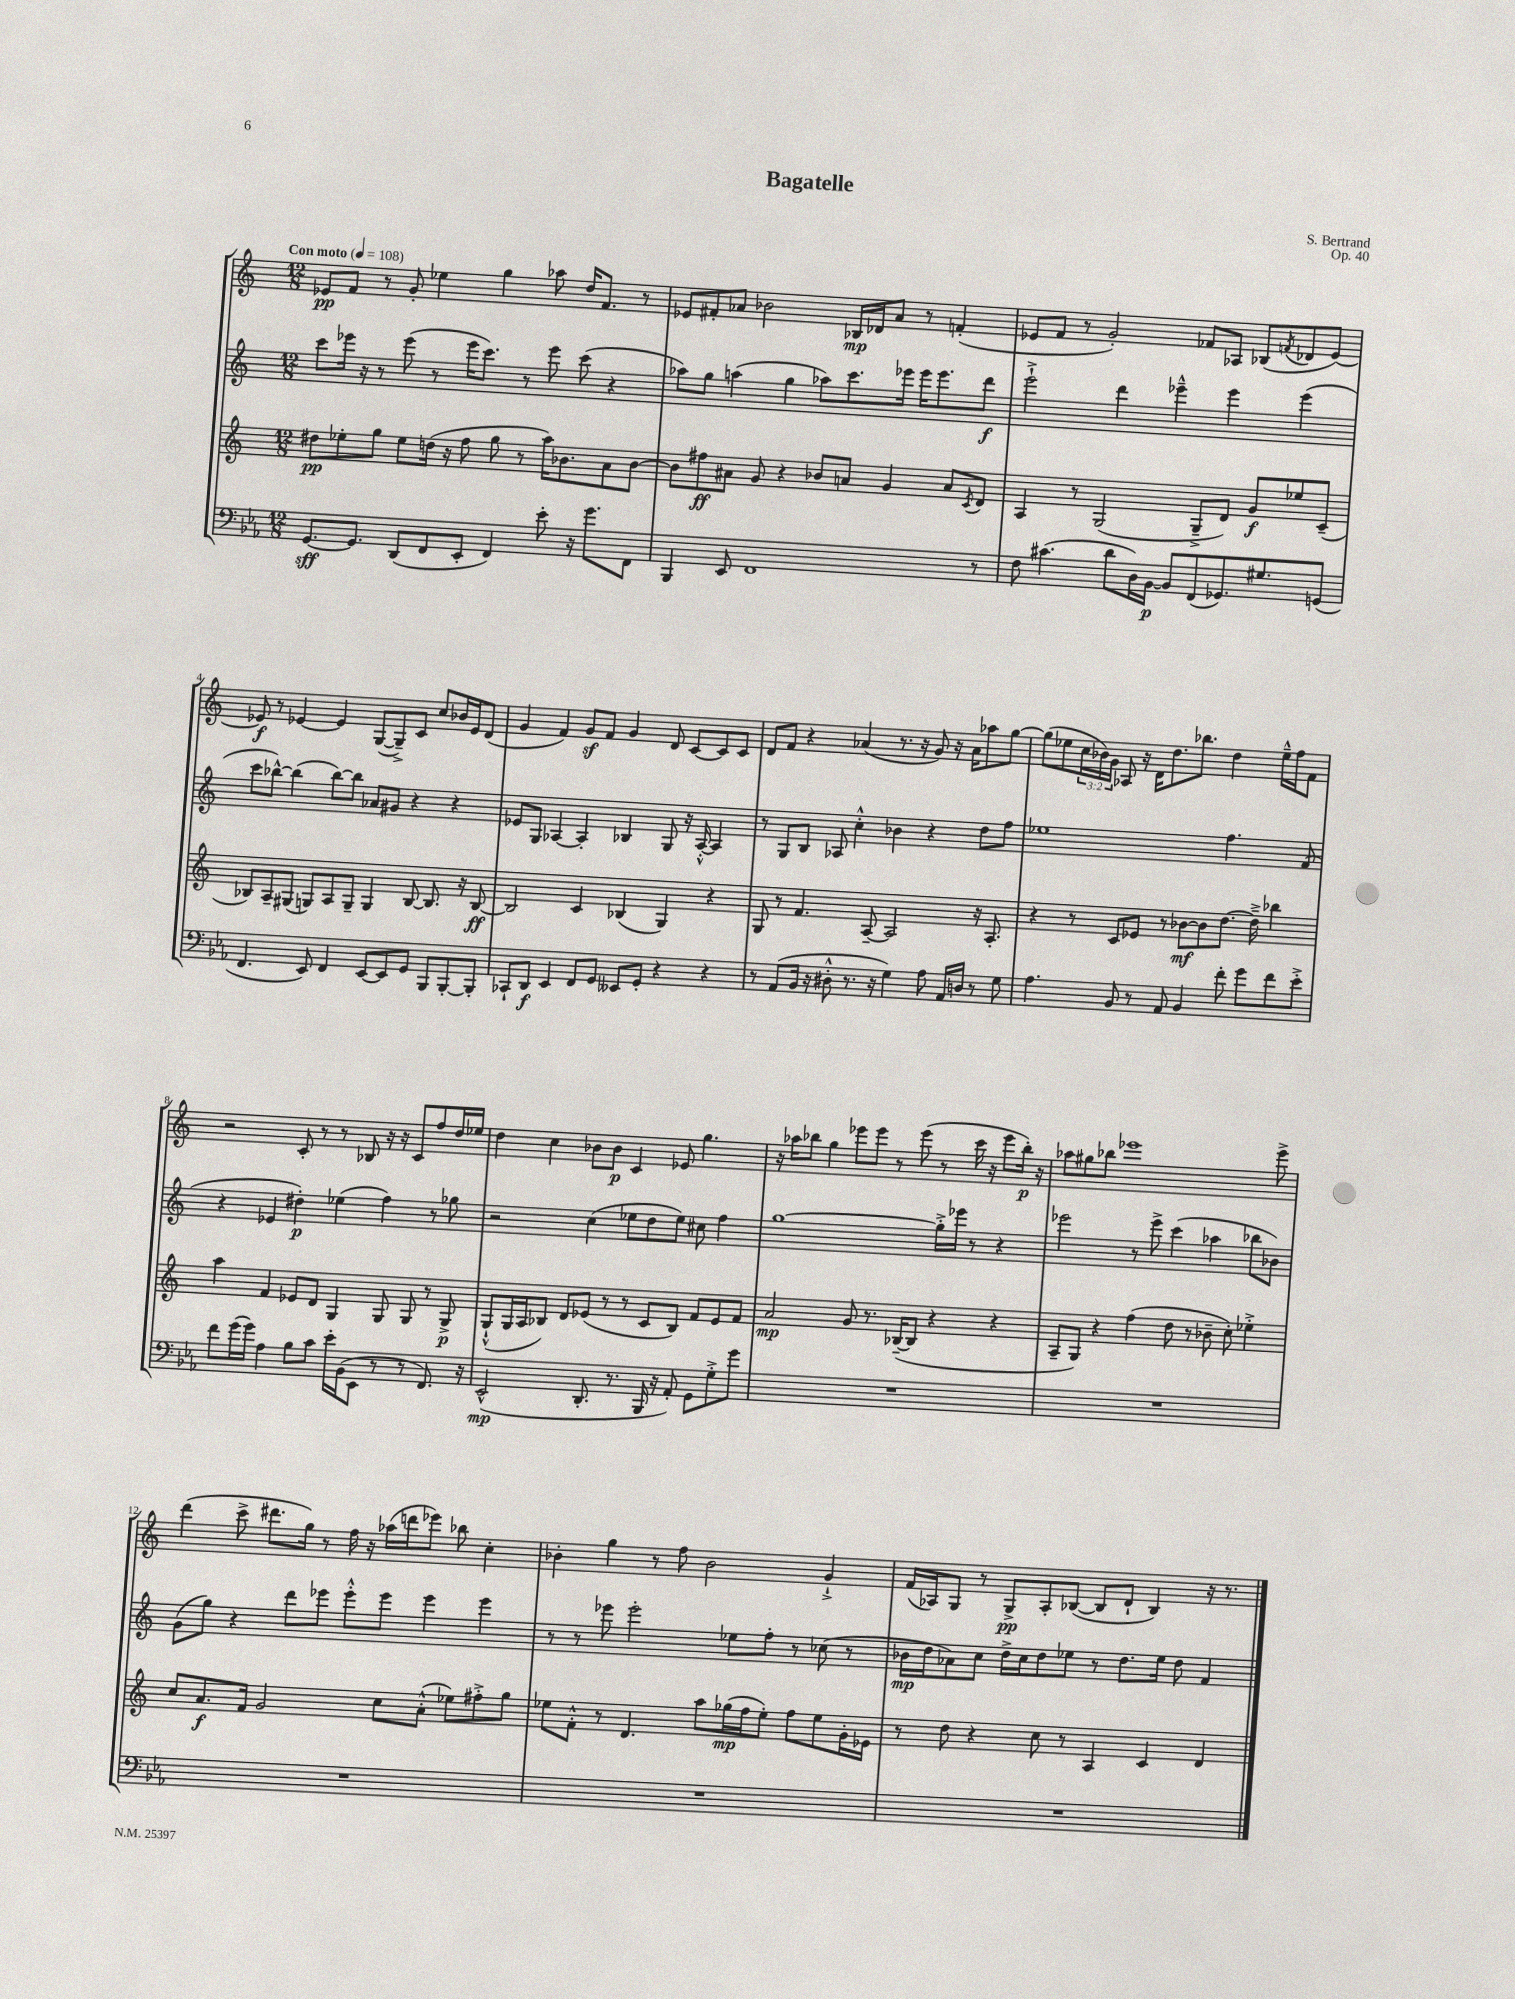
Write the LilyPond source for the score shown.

\header { title = "Bagatelle" composer = "S. Bertrand" opus = "Op. 40" }
<<
\new StaffGroup <<
\new Staff = "s0" {
    \clef treble \key c \major \numericTimeSignature \time 12/8 \override Staff.TupletNumber.text = #tuplet-number::calc-fraction-text \tempo "Con moto" 4 = 108
    ees'8\pp f'8 r8 g'8-. ees''4 g''4 aes''8 d''16 f'8. r8 |
    ees'8 fis'8-. aes'8 bes'2 bes16\mp des'16 aes'8 r8 f'4-.( |
    ees'8 f'8 r8 g'2-.) fes'8 aes8 bes8( \acciaccatura { f'8 } des'8 ees'8~) |
    ees'8\f r8 ees'4~ ees'4 g8~( g8--->) c'8 c''8 bes'16 ees'16 d'8( |
    g'4 f'4) g'8\sf f'8 g'4 d'8 c'8~ c'8 c'8 |
    d'8 f'8 r4 aes'4( r8. r16 g'8) r16 aes'16 aes''8 g''8~ |
    g''8( ees''8 \tuplet 3/2 { c''16 bes'16) g'16 } aes8 r16 d'16 d''8. bes''8. d''4 ees''16---^ f''16 f'8 |
    r2 c'8-. r8 r8 bes8 r16 r16 c'8 f''8 d''16 ees''16 |
    d''4 c''4 bes'8 bes'8\p c'4 ees'8 g''4. |
    r16 aes''16 bes''8 g''4 ees'''8 ees'''8 r8 ees'''8( r8 c'''16 r16 ees'''8 bes''16-.\p) r16 |
    aes''8 gis''8 bes''8 ees'''1 ees'''8-> |
    d'''4( c'''8-> dis'''8. g''16) r8 f''16 r16 aes''16( d'''16 ees'''8) bes''8 c''4-. |
    bes'4-. g''4 r8 f''8 bes'2 g'4-!-> |
    f'16( aes16) g8 r8 g8->\pp aes8-. bes8~( bes8 d'8-! bes4) r16 r8. \bar "|." |
}
\new Staff = "s1" {
    \clef treble \key c \major \numericTimeSignature \time 12/8
    c'''8 ees'''16 r16 r8 ees'''8( r8 ees'''16 c'''8.) r8 ees'''8 c'''8( r4 |
    aes''8) g''8 a''4( g''4 aes''8) c'''8. ees'''16 ees'''16 ees'''8. d'''8\f |
    e'''2-!-> d'''4 ees'''4---^ ees'''4 ees'''4( |
    c'''8 bes''8~-^) bes''4( bes''8~) bes''8 aes'8 gis'8 r4 r4 |
    ees'8 g8 aes4~ aes4-. bes4 g8 r16 aes16~-.-^ aes4 |
    r8 g8 b8 aes8 c''4-.-^ bes'4 r4 d''8 f''8 |
    ees''1 f''4. f'8( |
    r4 ees'4 dis''4-.\p) ees''4( f''4) r8 ges''8 |
    r2 c''4( ees''8 d''8 ees''8) cis''8 f''4 |
    g''1~ g''16-.-> ees'''16 r8 r4 |
    ees'''2 r8 ees'''8-> c'''4( aes''4 bes''8 bes'8) |
    g'8( g''8) r4 d'''8 ees'''8 ees'''8-.-^ ees'''8 ees'''4 ees'''4 |
    r8 r8 ees'''8 ees'''2-. ees''8 f''8-. r8 ces''8( r8 |
    bes'16\mp d''16 aes'8) c''8 d''16-> c''16 d''8 ees''8 r8 d''8. ees''16 d''8 f'4 \bar "|." |
}
\new Staff = "s2" {
    \clef treble \key c \major \numericTimeSignature \time 12/8
    dis''8\pp ees''8-. g''8 ees''8 d''16( r16 f''8 g''8 r8 a''16) bes'8. a'8 bes'8~ |
    bes'8 fis''8\ff ais'8 g'8 r4 bes'8 a'8 g'4 a'8 \acciaccatura { c'8 } d'8 |
    a4 r8 g2( g8---> d'8) g'8\f ees''8 c'8--( |
    bes8) a8-- gis8( g8) a8 g8-- g4 bes8~ bes8. r16 bes8~\ff |
    bes2 c'4 bes4( g4) r4 |
    g8 r8 f'4. a8~-- a2 r16 a8.-. |
    r4 r8 c'8 ees'8 r8 bes'8~\mf bes'8 d''8.~ d''16---> bes''4 |
    a''4 f'4 ees'8 d'8 g4 g8 g8 r8 g8->\p |
    g8-!-^( g16 a16 bes8) d'8 ees'8( r8 r8 c'8 bes8) f'8 ees'8 f'8 |
    a'2\mp g'8 r8. bes16~--( bes8 r4 r4 |
    a8-- g8) r4 f''4( d''8 r8 bes'8-- c''8-.) ees''4-.-> |
    c''8 a'8.\f f'16 g'2 c''8 a'8-.-^( ees''8) fis''8-.-> g''8 |
    ees''8 f'8-.-^ r8 d'4. a''8 ges''16\mp( f''16 ees''8-.) f''8 ees''8 g'16-. ees'16 |
    r8 d''8 r4 c''8 r8 a4 c'4 d'4 \bar "|." |
}
\new Staff = "s3" {
    \clef bass \key ees \major \numericTimeSignature \time 12/8
    g,8.~\sff g,8. d,8( f,8 ees,8-. f,4) ees'8-. r16 g'8. f,8 |
    bes,,4 ees,8 f,1 r8 |
    f8 cis'4.( d'8 d16) bes,16~\p bes,8 f,8( ges,8.) gis8. g,8( |
    f,4. ees,8) f,4 ees,8~ ees,8 g,8 bes,,8 bes,,8~-. bes,,8-. |
    ces,8-! d,8\f ees,4 f,8 g,8 eeses,8 g,8-. r4 r4 |
    r8 aes,8( bes,16 r16 dis8-.-^ r8. r16 g4) aes8 aes,16 d16 r8 g8 |
    aes4. bes,8 r8 aes,8 bes,4 f'8-. g'8 f'8 ees'8-.-> |
    f'8 g'16( g'16) aes4 bes8 c'8 ees'16-. bes,16( ees,8 r8 r8 f,8.) r16 |
    ees,2-^\mp( d,8.-. r8. bes,,16 r16 aes,8-.) g,8 g8-.-> g'8 |
    R1. |
    R1. |
    R1. |
    R1. |
    R1. \bar "|." |
}
>>
>>
